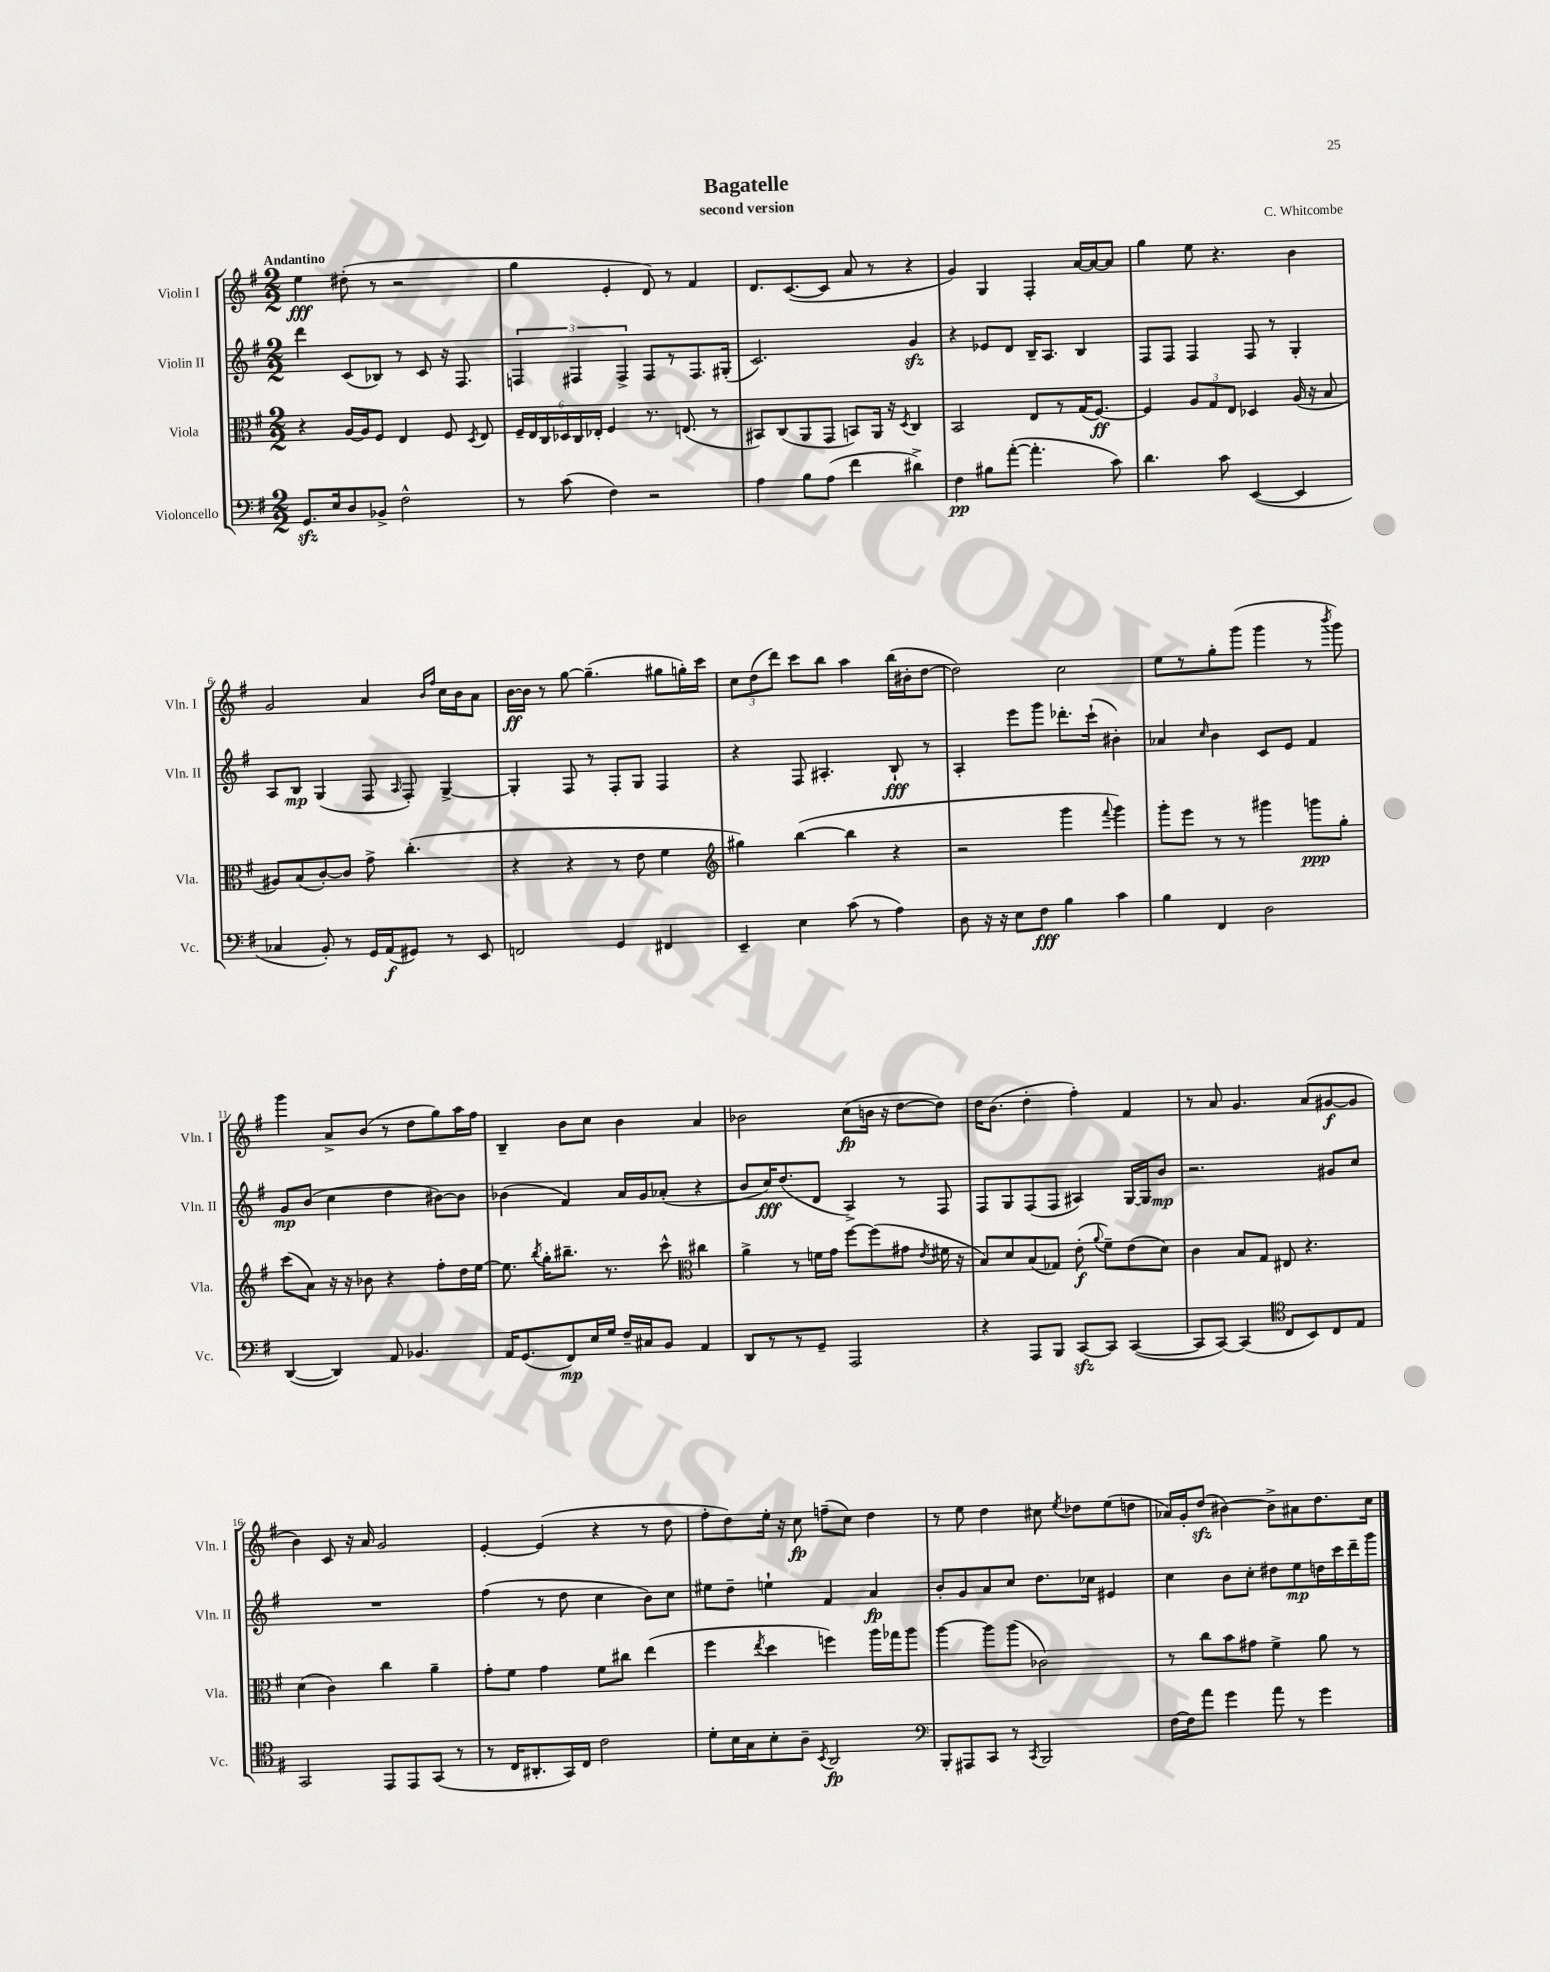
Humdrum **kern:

**kern	**kern	**kern	**kern
*staff4	*staff3	*staff2	*staff1
*clefF4	*clefC3	*clefG2	*clefG2
*k[f#]	*k[f#]	*k[f#]	*k[f#]
*M2/2	*M2/2	*M2/2	*M2/2
8.GG	4r	4ddd	4ee
16E	.	.	.
8D	[16A	(8c	(8dd#'
.	16A]	.	.
8BB-^	8F#	8B-)	8r
2F#^^	4E	8r	2r
.	.	8c	.
.	8F#	16r	.
.	.	8.F#	.
.	8qD	.	.
.	8E	.	.
=	=	=	=
8r	24F#~	6F	4gg
.	24E	.	.
.	24C	.	.
(8c	24D-	.	.
.	24C	6F#	.
.	24E-'	.	.
4F#)	4F#	.	4e'
.	.	6F#^	.
2r	8.r	8F#	8d)
.	.	8r	8r
.	(8.E	.	.
.	.	8.F#	4f#
.	8r	.	.
.	.	(16G#'	.
=	=	=	=
4A	8BB#)	2.c)	8.d
.	(8C	.	.
.	.	.	([8.c
8B	8AA	.	.
(8A	8GG	.	8c]
4f#	8BB)	.	8a
.	16AA	.	8r
.	16r	.	.
.	8qD	.	.
4d#^)	4C	4g	4r
=	=	=	=
4F#	2BB	4r	4g)
8B#	.	8e-	4G
([8a'	.	8d	.
4.a']	8E	16B~	4F#'
.	.	8.A	.
.	8r	.	.
.	(16G	4B	[16a
.	[8.F#)	.	16a_
8c)	.	.	8a]
=	=	=	=
4.d	4F#]	8F#	4gg
.	.	8F#	.
.	12A	4F#	8ee
.	12G	.	.
8c	.	.	4.r
.	12E	.	.
([4EE	4D-	8F#	.
.	.	8r	.
4EE]	(16A	4G'	4b
.	16r	.	.
.	8B	.	.
=	=	=	=
4C-	8A#)	8A	2g
.	(8B	8B	.
8BB')	[8c')	(4G	.
8r	8c]	.	.
16GG	8g^	8F#	4a
(16AA	.	.	.
.	.	16qqA	.
8GG#)	(4.cc'	8F#')	.
.	.	.	16qqb
.	.	.	16qqff#
8r	.	[4G^	16cc
.	.	.	16b
8EE	.	.	8a
=	=	=	=
2FF	4r	4G']	[16b
.	.	.	16b]
.	.	.	8r
.	4r	8F#	[8gg
.	.	8r	(4.gg~]
4GG	8r	8F#'	.
.	8e	8G	.
4FF#	4f#	4F#	8gg#
.	.	.	16gg')
.	.	.	16ccc
=	=	=	=
*	*clefG2	*	*
4EE~	4gg#)	4r	12cc
.	.	.	(12dd
.	.	.	12ddd)
4E	([4bb	8F#	8ccc
.	.	4.A#'	8bb
(8c	4bb]	.	4aa
8r	.	.	.
4A)	4r	8B`	(16bb
.	.	.	16b#'
.	.	8r	[8dd
=	=	=	=
8D	2r	4A'	2dd])
16r	.	.	.
16r	.	.	.
8E	.	8eee	.
8F#	.	8ggg	.
4B	4ggg	8.ddd-'	2cc
.	.	(16ccc`	.
.	8qqfff#	.	.
4c	4ggg)	4b#')	.
=	=	=	=
4B	8ggg'	4a-	8ee
.	8eee	.	8r
.	.	16qqcc	.
4FF#	8r	4b	8gg'
.	8r	.	(8ggg
2D	4ggg#	8c	4ggg
.	.	8e	.
.	8ggg	4f#	8r
.	.	.	8qbbb
.	8gg'	.	8ggg)
=	=	=	=
([4DD	(8ccc	8g	4ggg
.	8a)	(8b	.
4DD])	16r	4cc	8a^
.	16r	.	.
.	8b-	.	(8b
8AA	4r	4dd	8r
4.BB-	.	.	8dd
.	8ff#'	[8b#)	8gg)
.	16dd	8b#]	16aa
.	[16ee	.	16ff#
=	=	=	=
16AA	8.ee]	(4b-	4B~
(8.GG	.	.	.
.	8qbb	.	.
.	16gg'	.	.
8FF#)	8.bb#~	4f#)	8b
16E	.	.	8cc
16G	8.r	.	.
16F#~	.	16a	4b
16C#	.	16g	.
8BB	8ccc^^	(8a-'	.
*	*clefC3	*	*
4AA	4cc#	4r	4a
=	=	=	=
8DD	4a^	8b	2b-
8r	.	16cc)	.
.	.	(8.dd	.
8r	8r	.	.
8GG~	16f	8d	.
.	16g	.	.
2AAA	[8ff#	4A^)	(8cc
.	(8ff#]	.	16b
.	.	.	16r
.	8g#	8r	[8dd
.	8qe	.	.
.	16f#	8F#	8dd])
.	16r	.	.
=	=	=	=
4r	8B)	8F#	16dd
.	.	.	(8.b
.	8d	8G	.
8AAA	(8B	(8F#	4dd'
8BBB	8G-)	8F#	.
[8CC	(8e'	4A#)	4ff#')
.	8qqa	.	.
8CC]	8f#~)	.	.
([4CC	(8e	[16G	4f#
.	.	16G]	.
.	8d)	8b	.
=	=	=	=
8CC]	4c	2.r	8r
[8CC)	.	.	8a
(4CC]	8B	.	4.g
.	8G	.	.
*clefC4	*	*	*
8C	8E#	.	.
8BB)	4.r	.	(8a
8C	.	8g#	[8g#
8E	.	8cc	8g#]
=	=	=	=
2GG	(4d	1r	4b)
.	4c)	.	8c
.	.	.	16r
.	.	.	16a
8EE	4cc	.	2g
8EE	.	.	.
(8GG	4a~	.	.
8r	.	.	.
=	=	=	=
8r	8g'	(4ff#	[4e'
16C	8f#	.	.
8.AA#'	.	.	.
.	4g	8r	(4e]
16GG)	.	8dd	.
16C	.	.	.
2c	8f#	4cc	4r
.	8cc#	.	.
.	(4ee	8b)	8r
.	.	8cc	8dd
=	=	=	=
8d'	4ff#	8ee#	8ff#'
16B	.	8dd~	8dd)
16G	.	.	.
.	8qee	.	.
8B'	4dd	4ee`	16ee'
.	.	.	16r
8A~	.	.	8cc
8qBB	.	.	.
2AA	4ff)	4f#	(8ff~
.	.	.	8cc)
.	16aa	4a	4dd
.	16gg-	.	.
.	8aa	.	.
=	=	=	=
*clefF4	*	*	*
8BBB'	[4aa	8b'	8r
8AAA#	.	8g	8ee
8CC	8aa]	8a	4dd
8r	(8aa	8cc	.
8qCC	.	.	.
2BBB	2c-)	8.dd	8cc#
.	.	.	8qee
.	.	.	8dd-
.	.	16cc-	.
.	.	4e#	(8ee
.	.	.	8dd
=	=	=	=
[16F#	8r	4cc	16a-)
16F#]	.	.	16g'
8a	8cc	.	(8dd
4g	8b	8b	[4b#)
.	8g#	8cc'	.
8a	4f#^	8dd#	8b#^]
8r	.	8ee	8a#
4g	8a	16dd	8.dd
.	.	16ccc	.
.	8r	16ddd~	.
.	.	16ggg	16cc
==	==	==	==
*-	*-	*-	*-
